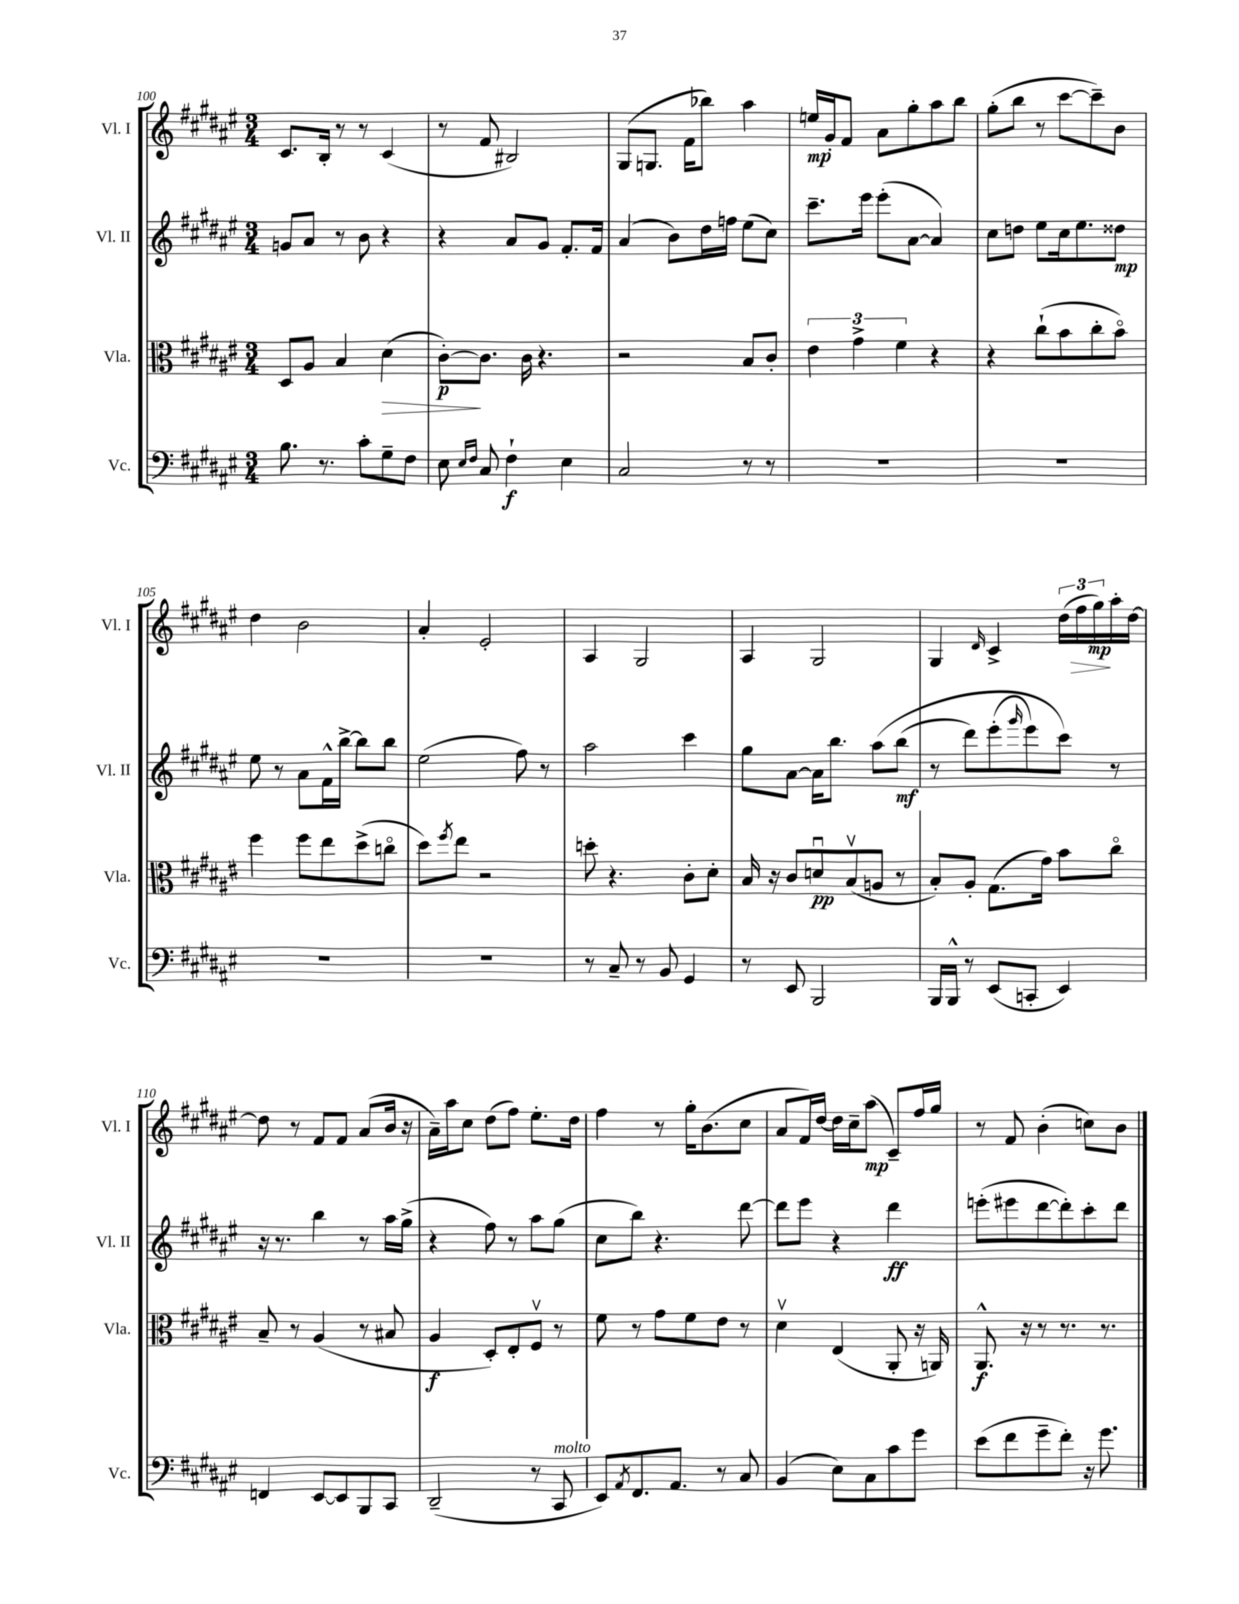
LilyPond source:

<<
\new StaffGroup <<
\new Staff = "s0" \with { instrumentName = "Vl. I" shortInstrumentName = "Vl. I" } {
    \clef treble \key fis \major \numericTimeSignature \time 3/4
    cis'8. b16-. r8 r8 cis'4( |
    r8 fis'8 bis2) |
    gis8( g8. fis'16 bes''8) ais''4 |
    e''16\mp gis'16-. fis'8 ais'8 gis''8-. ais''8 b''8 |
    gis''8-.( b''8 r8 cis'''8~ cis'''8--) b'8 |
    dis''4 b'2 |
    ais'4-. eis'2-. |
    ais4 gis2 |
    ais4 gis2 |
    gis4 \grace { dis'16 } cis'4-> \tuplet 3/2 { dis''16( fis''16\> gis''16\mp\!) } ais''16-. dis''16~ |
    dis''8 r8 fis'8 fis'8 ais'8( b'16 r16 |
    ais'16--) ais''16 cis''8 dis''8( fis''8) eis''8.-. dis''16 |
    fis''4 r8 gis''16-. b'8.( cis''8 |
    ais'8 fis'16) dis''16~ dis''16 cis''16-- ais''8\mp( cis'8--) fis''16 gis''16 |
    r8 fis'8 b'4-.( c''8) b'8 \bar "|." |
}
\new Staff = "s1" \with { instrumentName = "Vl. II" shortInstrumentName = "Vl. II" } {
    \clef treble \key fis \major \numericTimeSignature \time 3/4
    g'8 ais'8 r8 b'8 r4 |
    r4 ais'8 gis'8 fis'8.-. fis'16 |
    ais'4( b'8) dis''16 f''16 eis''8( cis''8) |
    cis'''8.-- eis'''16 eis'''8-.( ais'8~ ais'4) |
    cis''8 d''8 eis''8 cis''16 eis''8. disis''8\mp |
    eis''8 r8 ais'8 fis'16-^ b''16~-> b''8 b''8 |
    eis''2( fis''8) r8 |
    ais''2 cis'''4 |
    gis''8 ais'8~ ais'16 b''8. ais''8\( b''8\mf( |
    r8 dis'''8) eis'''8-.( \grace { gis'''16 } eis'''8) cis'''8\) r8 |
    r16 r8. b''4 r8 ais''16 gis''16->( |
    r4 fis''8) r8 ais''8 gis''8( |
    cis''8 b''8) r4. dis'''8~ |
    dis'''8 eis'''8 r4 dis'''4\ff |
    e'''8-.( eis'''8 dis'''8~ dis'''8-.) cis'''8-. dis'''8 \bar "|." |
}
\new Staff = "s2" \with { instrumentName = "Vla." shortInstrumentName = "Vla." } {
    \clef alto \key fis \major \numericTimeSignature \time 3/4
    dis8 ais8 b4 dis'4\>( |
    cis'8~-.\p\!) cis'8. cis'16 r4. |
    r2 b8 cis'8-. |
    \tuplet 3/2 { eis'4 gis'4-> fis'4 } r4 |
    r4 cis''8-!( b'8 cis''8-. b'8\flageolet) |
    fis''4 fis''8 eis''8 dis''8->( c''8\flageolet |
    dis''8) \acciaccatura { fis''8 } eis''8 r2 |
    d''8-. r4. cis'8-. dis'8-. |
    b16 r16 cis'8 d'8\downbow\pp b8\upbow( a8 r8 |
    b8-.) ais8-. gis8.( gis'16) b'8 cis''8\flageolet |
    b8-- r8 ais4( r8 bis8 |
    ais4\f dis8-.) eis8-. fis8\upbow r8 |
    fis'8 r8 gis'8 fis'8 eis'8 r8 |
    dis'4\upbow eis4( ais,8-. r16 a,16) |
    ais,8.-^\f r16 r8 r8. r8. \bar "|." |
}
\new Staff = "s3" \with { instrumentName = "Vc." shortInstrumentName = "Vc." } {
    \clef bass \key fis \major \numericTimeSignature \time 3/4
    b8. r8. cis'8-. gis8-- fis8 |
    eis8 \grace { eis16 fis16 } cis8 fis4-!\f eis4 |
    cis2 r8 r8 |
    R2. |
    R2. |
    R2. |
    R2. |
    r8 cis8-- r8 b,8 gis,4 |
    r8 eis,8 b,,2 |
    b,,16 b,,16-^ r8 eis,8( c,8-. eis,4) |
    f,4 eis,8~ eis,8 b,,8 cis,8 |
    dis,2--( r8 cis,8^\markup { \italic "molto" } |
    eis,8) \acciaccatura { ais,8 } fis,8. ais,8. r8 cis8 |
    b,4( eis8) cis8 cis'8 gis'8 |
    eis'8( fis'8 gis'8-- fis'8-.) r16 gis'8. \bar "|." |
}
>>
>>
\layout { \context { \Score currentBarNumber = #100 } }
